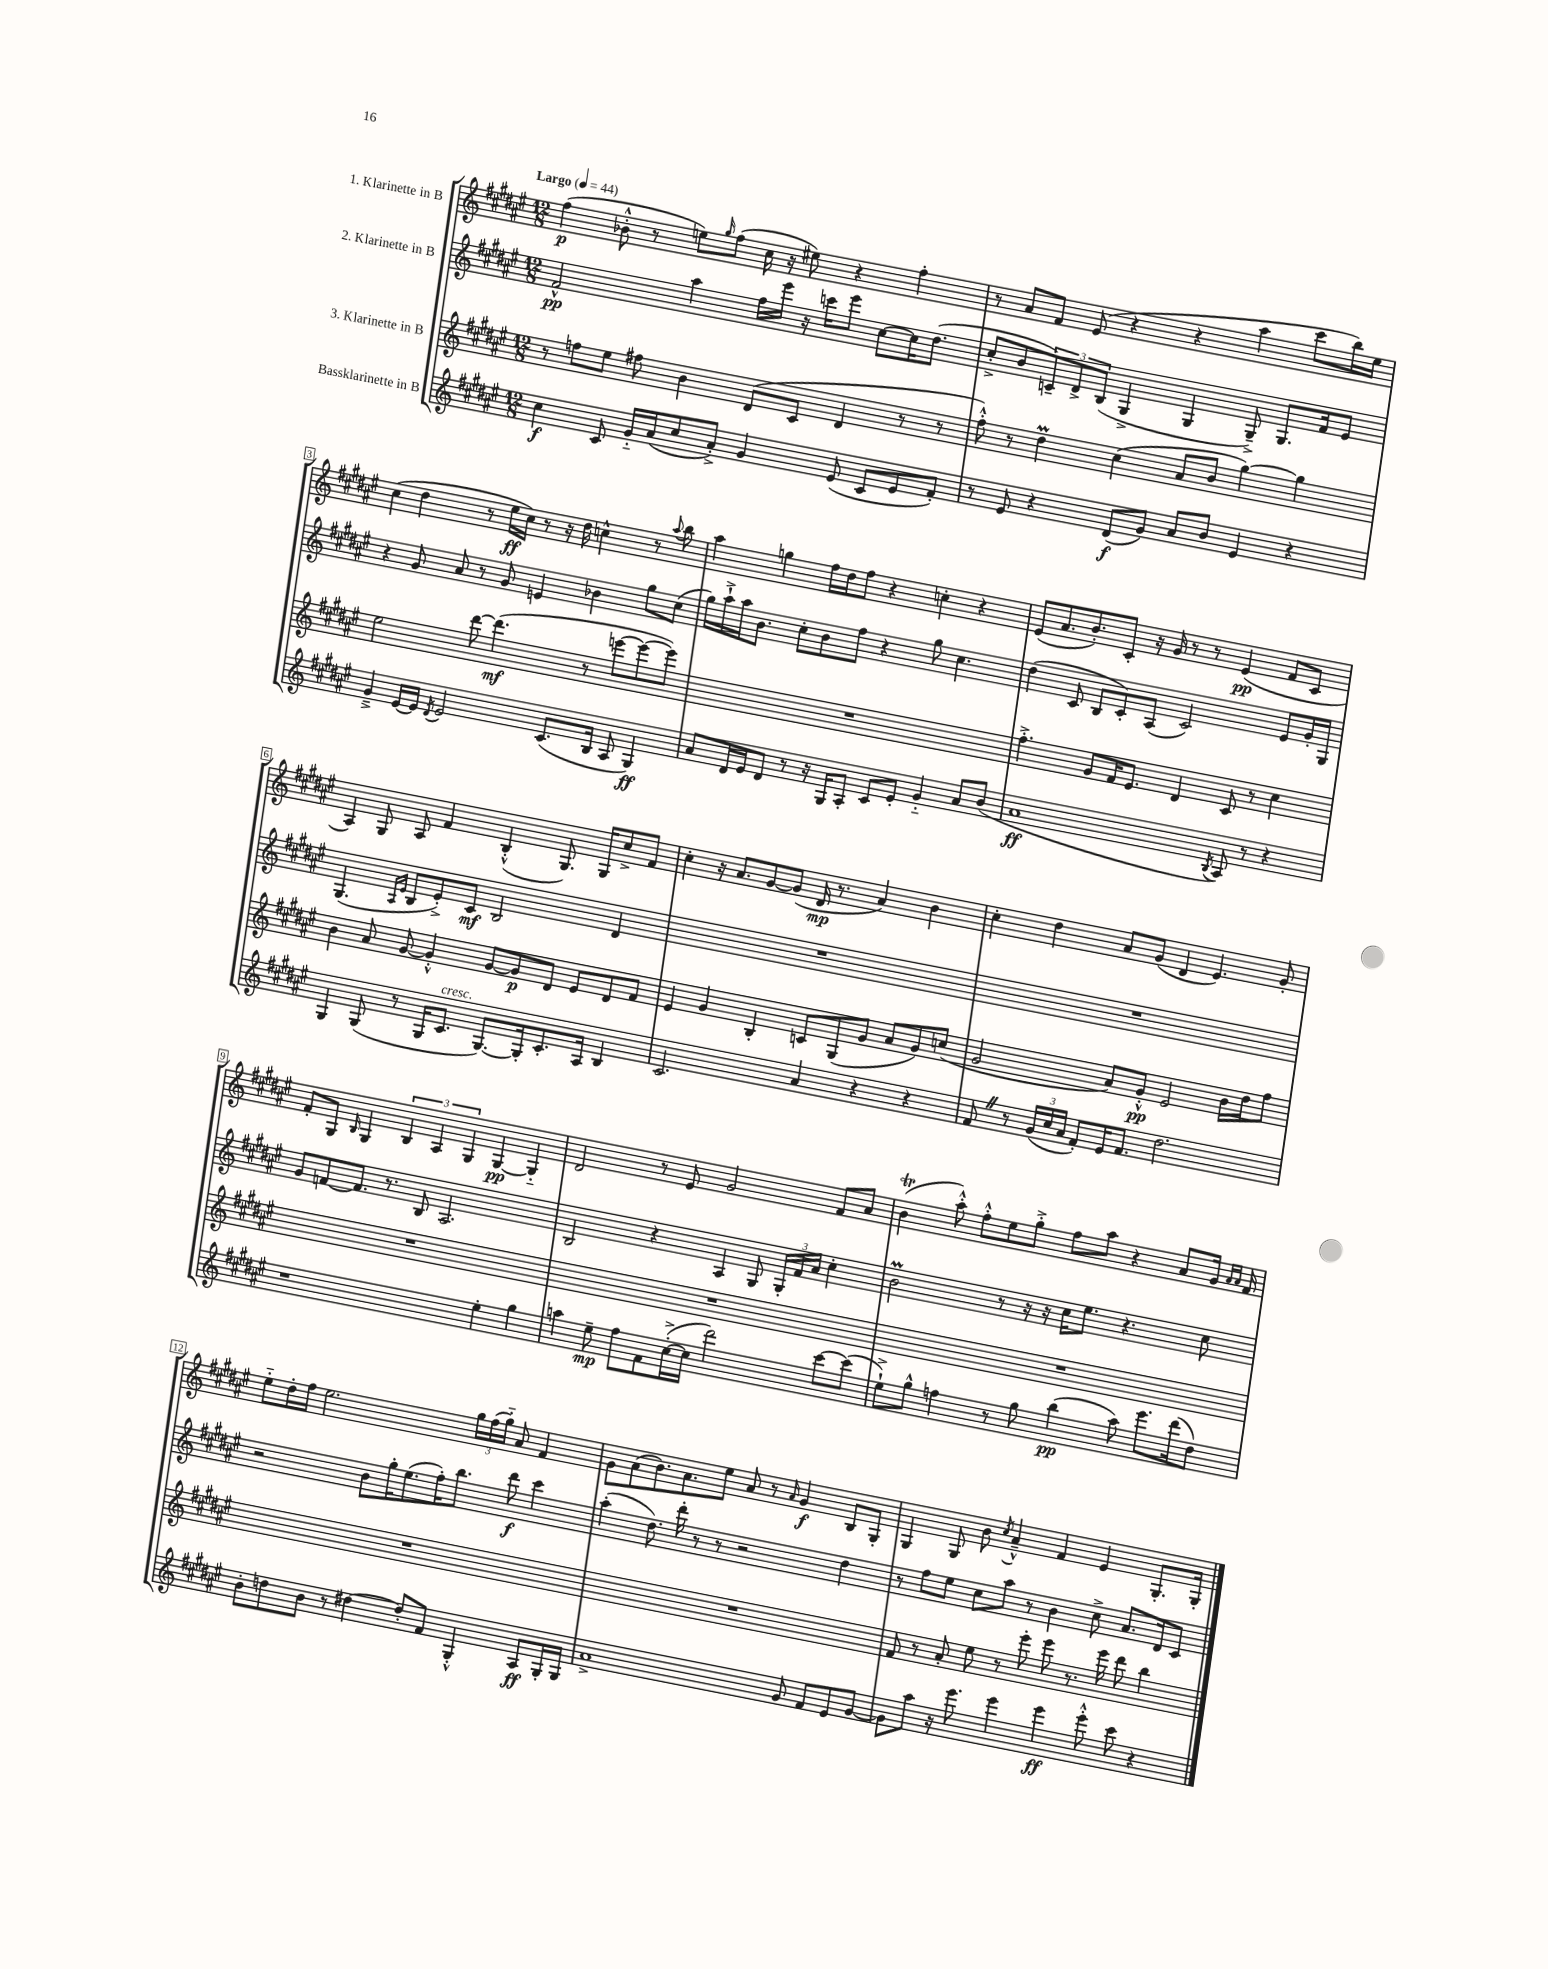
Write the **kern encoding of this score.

**kern	**dynam	**kern	**dynam	**kern	**dynam	**kern	**dynam
*part4	*part4	*part3	*part3	*part2	*part2	*part1	*part1
*staff4	*staff4	*staff3	*staff3	*staff2	*staff2	*staff1	*staff1
*I"Bassklarinette in B	*	*I"3. Klarinette in B	*	*I"2. Klarinette in B	*	*I"1. Klarinette in B	*
*clefG2	*	*clefG2	*	*clefG2	*	*clefG2	*
*k[f#c#g#d#a#e#]	*	*k[f#c#g#d#a#e#]	*	*k[f#c#g#d#a#e#]	*	*k[f#c#g#d#a#e#]	*
*M12/8	*	*M12/8	*	*M12/8	*	*M12/8	*
*MM44	*	*MM44	*	*MM44	*	*MM44	*
=1	=1	=1	=1	=1	=1	=1	=1
!	!	!	!	!	!	!LO:TX:a:B:t=Largo	!
4cc#\	f	8r	.	2f#^^/	pp	(4ff#\	p
.	.	8ffn\L	.	.	.	.	.
8c#/	.	8ee#\J	.	.	.	8b-X'^^\	.
16g#/LL	.	8ff#X\	.	.	.	8r	.
(16a#/J	.	.	.	.	.	.	.
8cc#/	.	4b\	.	4aa#\	.	8een\L)	.
.	.	.	.	.	.	16qqgg#/	.
8a#'^/J)	.	.	.	.	.	(8ff#\J	.
4g#/	.	(8d#/L	.	16ff#\LL	.	16cc#\	.
.	.	.	.	16eee#\JJ	.	16r	.
.	.	8c#/J	.	16r	.	8ee#X\)	.
.	.	.	.	16cccn\KL	.	.	.
(8e#/	.	4d#/	.	8eee#\J	.	4r	.
8c#/L	.	.	.	[8cc#\L	.	.	.
8e#/	.	8r	.	16cc#\K]	.	4ff#'\	.
.	.	.	.	(8.dd#\J	.	.	.
8f#'/J)	.	8r	.	.	.	.	.
=2	=2	=2	=2	=2	=2	=2	=2
8r	.	8ff#'^^\)	.	8cc#'^/L	.	8r	.
8e#/	.	8r	.	8b/	.	8a#/L	.
4r	.	4dd#M\	.	12cn~/)	.	8f#/J	.
.	.	.	.	12d#^/	.	.	.
.	.	.	.	.	.	(8e#/	.
.	.	.	.	(12B/J	.	.	.
(8d#/L	f	(4cc#\	.	4G#^/	.	4r	.
8g#/J)	.	.	.	.	.	.	.
8a#/L	.	8a#/L	.	4G#/	.	4r	.
8b/J	.	8b/J	.	.	.	.	.
4e#/	.	[4gg#\)	.	8G#~^/)	.	4aa#\	.
.	.	.	.	8.G#/L	.	.	.
4r	.	4gg#\]	.	.	.	8ccc#\L	.
.	.	.	.	16f#/k	.	.	.
.	.	.	.	8e#/J	.	16bb\L)	.
.	.	.	.	.	.	16ee#\JJ	.
!!LO:LB:g=z
=3	=3	=3	=3	=3	=3	=3	=3
4g#~^/	.	2ee#\	.	4r	.	(4cc#\	.
[16e#/LL	.	.	.	8g#/	.	4dd#\	.
16e#/JJ]	.	.	.	.	.	.	.
8qd#/	.	.	.	.	.	.	.
2e#/	.	.	.	8a#/	.	.	.
.	.	[8ddd#\	.	8r	.	8r	.
.	.	(4.ddd#\]	mf	8g#/	.	16ee#\LL	ff
.	.	.	.	.	.	16cc#\JJ)	.
.	.	.	.	4en/	.	8r	.
(8.c#/L	.	.	.	.	.	16r	.
.	.	.	.	.	.	16dd#\	.
.	.	8r	.	4b-X\	.	4ccn^^\	.
16B/Jk	.	.	.	.	.	.	.
8A#/	.	[8eeen\L	.	.	.	.	.
4G#/)	ff	8eee\_	.	8gg#\L	.	8r	.
.	.	.	.	.	.	8qqaa#/	.
.	.	8eee\J])	.	(8cc#\J	.	8bb\	.
=4	=4	=4	=4	=4	=4	=4	=4
8a#/L	.	1.r	.	16gg#\LL)	.	4aa#\	.
.	.	.	.	16aa#`^\	.	.	.
16d#/L	.	.	.	16aa#\J	.	.	.
16e#/J	.	.	.	8.b\J	.	.	.
8d#/J	.	.	.	.	.	4ggn\	.
8r	.	.	.	8cc#'\L	.	.	.
16r	.	.	.	8b\	.	16ff#\LL	.
16G#/KL	.	.	.	.	.	16dd#\J	.
8A#'/J	.	.	.	8ff#\J	.	8ff#\J	.
8c#/L	.	.	.	4r	.	4r	.
8e#'/J	.	.	.	.	.	.	.
4g#/	.	.	.	8gg#\	.	4ccn'\	.
.	.	.	.	4.cc#\	.	.	.
8a#/L	.	.	.	.	.	4r	.
(8b/J	.	.	.	.	.	.	.
=5	=5	=5	=5	=5	=5	=5	=5
1a#	ff	4.ff#'^\	.	(4dd#\	.	(8e#/L	.
.	.	.	.	.	.	8.a#/	.
.	.	.	.	8c#/	.	.	.
.	.	.	.	.	.	8.b'/)	.
.	.	8g#/L	.	8B/L	.	.	.
.	.	16f#/K	.	8c#'/)	.	8c#'/J	.
.	.	8.e#/J	.	.	.	.	.
.	.	.	.	(8A#/J	.	16r	.
.	.	.	.	.	.	16g#/	.
.	.	4d#/	.	2c#/)	.	8r	.
.	.	.	.	.	.	8r	.
8qB/	.	.	.	.	.	.	.
8A#/)	.	8c#/	.	.	.	(4e#/	pp
8r	.	8r	.	.	.	.	.
4r	.	4cc#\	.	8e#/L	.	8f#/L	.
.	.	.	.	16g#'/L	.	8c#/J	.
.	.	.	.	16G#/JJ	.	.	.
!!LO:LB:g=z
=6	=6	=6	=6	=6	=6	=6	=6
4G#/	.	4b\	.	(4.G#/	.	4A#/)	.
(8G#/	.	8a#/	.	.	.	8G#/	.
.	.	.	.	16qqA#/LL	.	.	.
.	.	.	.	16qqe#/JJ	.	.	.
8r	.	[8g#/	.	8B/L	.	8A#/	.
16G#/KL	.	4g#'^^/]	.	8e#'^/)	.	4f#/	.
!LO:TX:a:i:t=cresc.	!	!	!	!	!	!	!
8.c#/J	.	.	.	.	.	.	.
.	.	.	.	8c#/J	mf	.	.
[8.G#/L)	.	[8g#/L	.	2B/	.	(4B'^^/	.
.	.	8g#/]	p	.	.	.	.
16G#'/k]	.	.	.	.	.	.	.
8.c#'/	.	8d#/J	.	.	.	8.G#/)	.
.	.	8e#/L	.	.	.	.	.
16A#/Jk	.	.	.	.	.	16G#/KL	.
4B/	.	8d#/	.	4d#/	.	8cc#^/	.
.	.	8f#/J	.	.	.	8f#/J	.
=7	=7	=7	=7	=7	=7	=7	=7
2.c#/	.	4e#/	.	1.r	.	4cc#'\	.
.	.	4g#/	.	.	.	16r	.
.	.	.	.	.	.	8.a#/L	.
.	.	4B'/	.	.	.	[8g#/	.
.	.	.	.	.	.	(8g#/J]	.
4a#/	.	8cn/L	.	.	.	16d#/	mp
.	.	.	.	.	.	8.r	.
.	.	(8G#/	.	.	.	.	.
4r	.	8g#/J	.	.	.	4a#/)	.
.	.	8a#/L	.	.	.	.	.
4r	.	8g#/)	.	.	.	4b\	.
.	.	(8ccn/J	.	.	.	.	.
=8	=8	=8	=8	=8	=8	=8	=8
8f#Z/	.	2g#/	.	1.r	.	4cc#'\	.
8r	.	.	.	.	.	.	.
(24g#/LL	.	.	.	.	.	4dd#\	.
24cc#/	.	.	.	.	.	.	.
24a#/JJ	.	.	.	.	.	.	.
8f#'/L)	.	.	.	.	.	.	.
16e#/K	.	8a#/L)	.	.	.	8a#/L	.
8.f#/J	.	.	.	.	.	.	.
.	.	8g#'^^/J	pp	.	.	(8g#/J	.
2.dd#\	.	2e#/	.	.	.	4d#/	.
.	.	.	.	.	.	4.e#/)	.
.	.	16b\LL	.	.	.	.	.
.	.	16dd#\J	.	.	.	.	.
.	.	8ff#\J	.	.	.	8g#'/	.
!!LO:LB:g=z
=9	=9	=9	=9	=9	=9	=9	=9
1r	.	1.r	.	8g#/L	.	8f#'/L	.
.	.	.	.	[8fn/	.	8G#/J	.
.	.	.	.	.	.	16qqB/	.
.	.	.	.	8.f/J]	.	4G#/	.
.	.	.	.	8.r	.	.	.
.	.	.	.	.	.	6B/	.
.	.	.	.	8B/	.	.	.
.	.	.	.	.	.	6A#/	.
.	.	.	.	2.A#/	.	.	.
.	.	.	.	.	.	6G#/	.
4ee#'\	.	.	.	.	.	[4G#/	pp
4gg#\	.	.	.	.	.	4G#/]	.
=10	=10	=10	=10	=10	=10	=10	=10
4aan\	.	1.r	.	2B/	.	2d#/	.
8ee#~\	mp	.	.	.	.	.	.
8ff#\L	.	.	.	.	.	.	.
8f#\	.	.	.	4r	.	8r	.
([16cc#'^\L	.	.	.	.	.	8e#/	.
16cc#\JJ]	.	.	.	.	.	.	.
2ddd#\)	.	.	.	4A#/	.	2g#/	.
.	.	.	.	8G#/	.	.	.
.	.	.	.	24G#'/LL	.	.	.
.	.	.	.	24f#/	.	.	.
.	.	.	.	24a#/JJ	.	.	.
[8ccc#\L	.	.	.	4cc#'\	.	8f#/L	.
(8ccc#\J]	.	.	.	.	.	8a#/J	.
=11	=11	=11	=11	=11	=11	=11	=11
8ee#`^\L)	.	1.r	.	2bM\	.	(4bT\	.
8gg#^^\J	.	.	.	.	.	.	.
4ffn\	.	.	.	.	.	8aa#'^^\)	.
.	.	.	.	.	.	8ff#'^^\L	.
8r	.	.	.	8r	.	8ee#\	.
8gg#\	.	.	.	16r	.	8gg#'^\J	.
.	.	.	.	16r	.	.	.
(4bb\	pp	.	.	16cc#\KL	.	8ff#\L	.
.	.	.	.	8.ee#\J	.	.	.
.	.	.	.	.	.	8aa#\J	.
8aa#\)	.	.	.	4.r	.	4r	.
8.eee#\L	.	.	.	.	.	.	.
.	.	.	.	.	.	8a#/L	.
(16ddd#\k	.	.	.	.	.	.	.
8dd#\J)	.	.	.	8cc#\	.	16g#/Jk	.
.	.	.	.	.	.	16qqa#/LL	.
.	.	.	.	.	.	16qqa#/JJ	.
.	.	.	.	.	.	16f#/	.
!!LO:LB:g=z
=12	=12	=12	=12	=12	=12	=12	=12
8b'\L	.	1.r	.	2r	.	8ee#\L	.
8ddn\	.	.	.	.	.	16dd#'\L	.
.	.	.	.	.	.	16ff#\JJ	.
8b\J	.	.	.	.	.	2.ee#\	.
8r	.	.	.	.	.	.	.
[4dd#X\	.	.	.	8b\L	.	.	.
.	.	.	.	16gg#'\K	.	.	.
.	.	.	.	(8.ee#\	.	.	.
8dd#'/L]	.	.	.	.	.	.	.
8f#/J	.	.	.	16ff#'\K)	.	.	.
.	.	.	.	8.bb\J	.	.	.
4G#'^^/	.	.	.	.	.	24gg#\LL	.
.	.	.	.	.	.	(24ff#\	.
.	.	.	.	.	.	24gg#\JJ)	.
.	.	.	.	8ddd#\	f	8a#/	.
8A#/L	ff	.	.	4ccc#\	.	4f#/	.
16G#'/L	.	.	.	.	.	.	.
16G#/JJ	.	.	.	.	.	.	.
=13	=13	=13	=13	=13	=13	=13	=13
1a#^	.	1.r	.	(4aa#'\	.	8g#\L	.
.	.	.	.	.	.	(8a#\	.
.	.	.	.	8.dd#\)	.	8.b\)	.
.	.	.	.	16ddd#'\	.	8.a#\	.
.	.	.	.	8r	.	.	.
.	.	.	.	8r	.	8ee#\J	.
.	.	.	.	2r	.	8a#/	.
.	.	.	.	.	.	8r	.
.	.	.	.	.	.	16qqa#/	.
8g#/	.	.	.	.	.	4g#/	f
8f#/L	.	.	.	.	.	.	.
8e#/	.	.	.	4dd#\	.	8B/L	.
[8g#/J	.	.	.	.	.	8G#'/J	.
=14	=14	=14	=14	=14	=14	=14	=14
8g#\L]	.	8f#/	.	8r	.	4G#/	.
8aa#\J	.	8r	.	8ff#\L	.	.	.
16r	.	8a#'/	.	8ee#\J	.	8G#/	.
8.eee#\	.	.	.	.	.	.	.
.	.	8ee#\	.	8cc#\L	.	8b\	.
.	.	.	.	.	.	8qcc#/	.
4eee#\	.	8r	.	8aa#\J	.	4a#~^^/	.
.	.	8eee#'\	.	8r	.	.	.
4eee#\	ff	8eee#\	.	4b\	.	4f#/	.
.	.	8.r	.	.	.	.	.
8eee#'^^\	.	.	.	8cc#^\	.	4e#/	.
.	.	16eee#\	.	.	.	.	.
8ccc#\	.	8ddd#\	.	8.a#/L	.	.	.
4r	.	4bb\	.	.	.	8.G#'/L	.
.	.	.	.	16d#/k	.	.	.
.	.	.	.	8c#/J	.	.	.
.	.	.	.	.	.	16G#'/Jk	.
==	==	==	==	==	==	==	==
*-	*-	*-	*-	*-	*-	*-	*-
